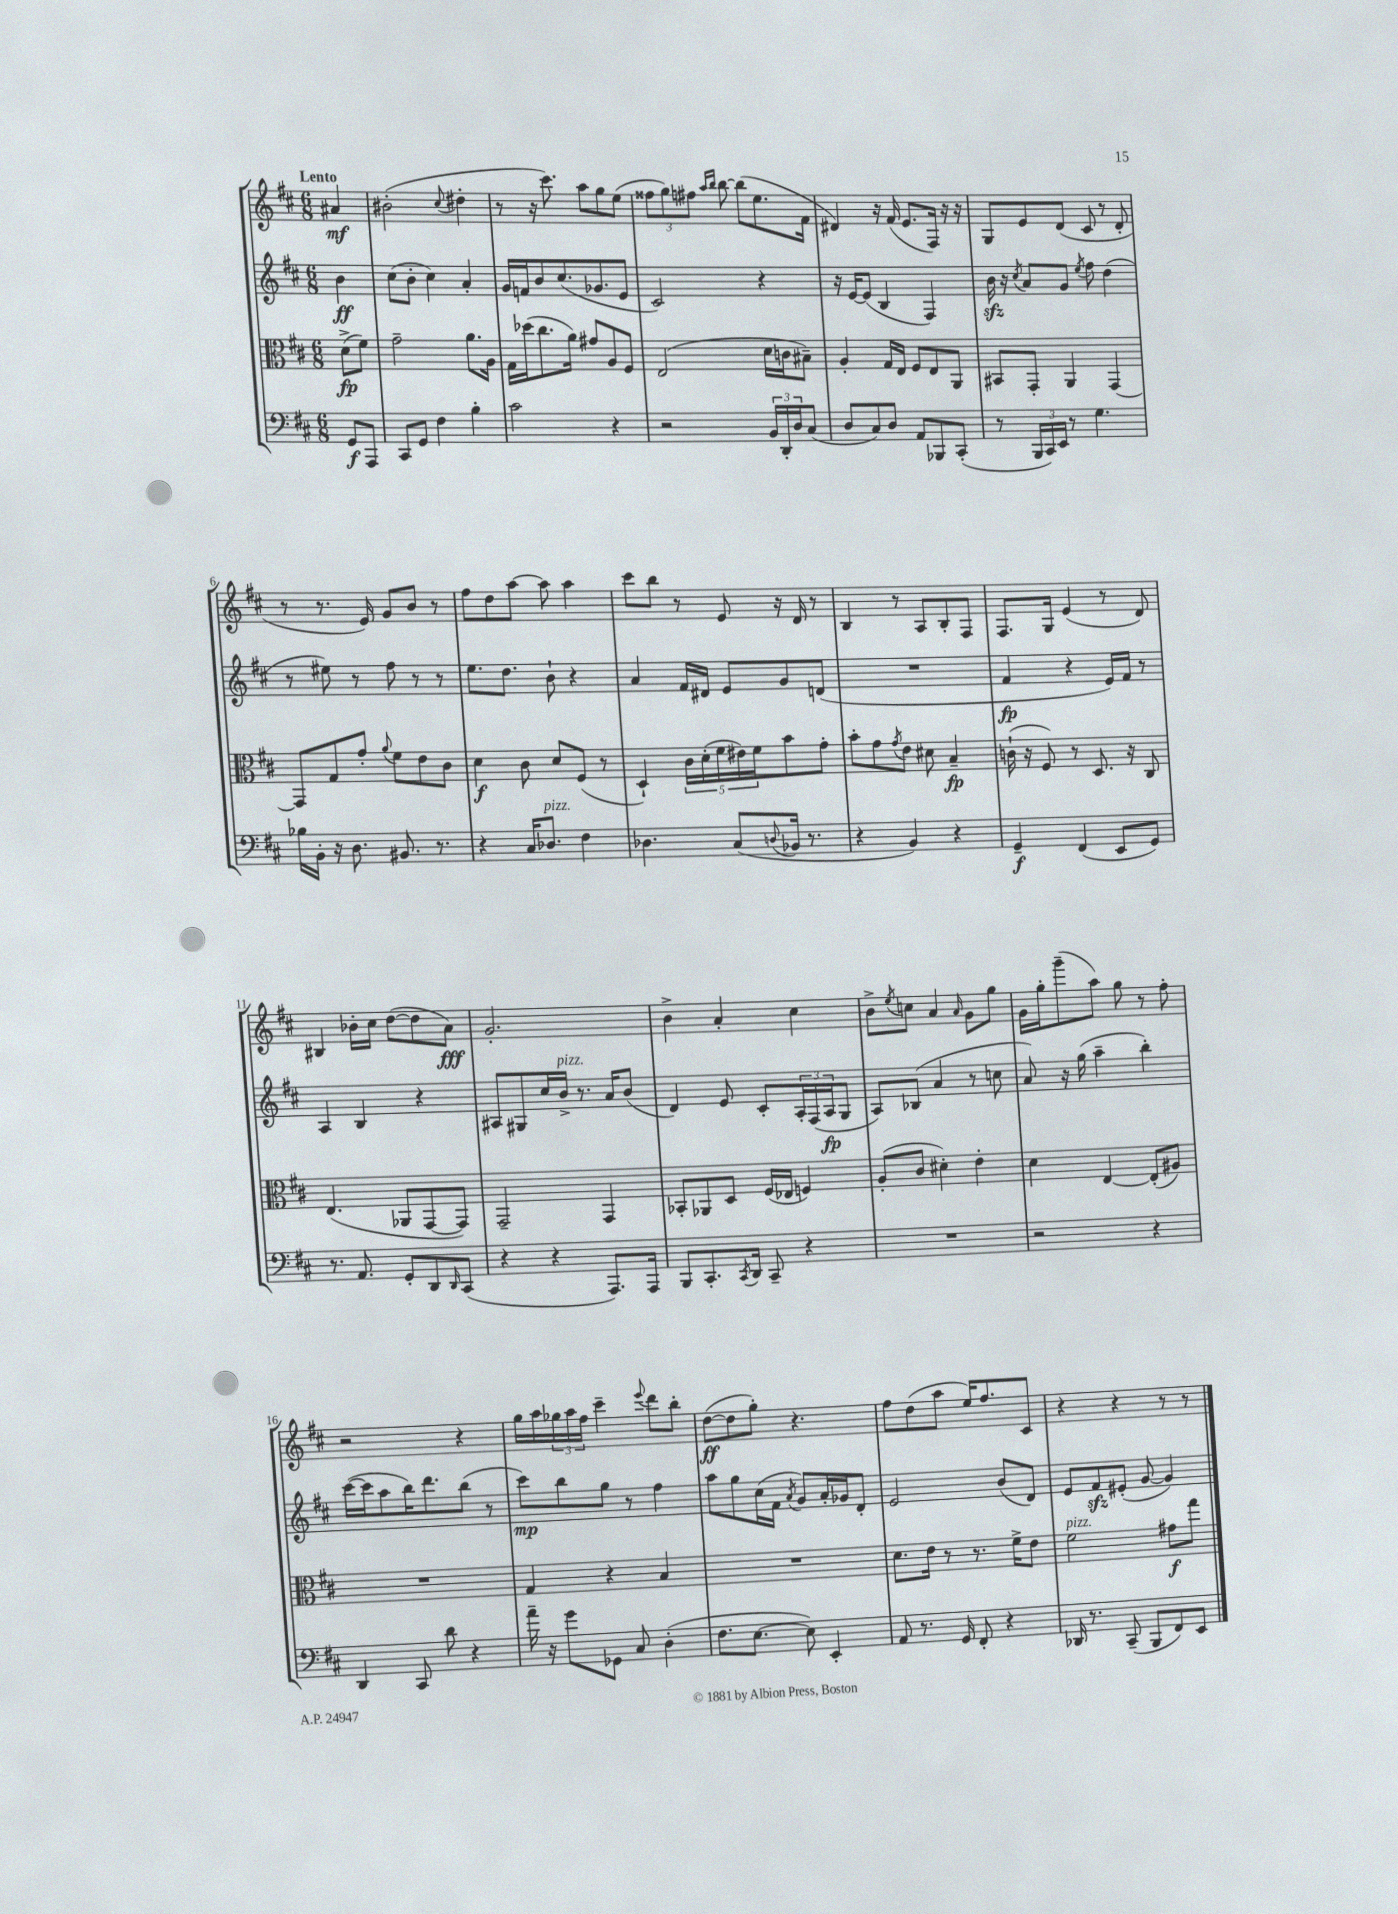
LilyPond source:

<<
\new StaffGroup <<
\new Staff = "s0" {
    \clef treble \key d \major \numericTimeSignature \time 6/8 \partial 4 \tempo "Lento"
    ais'4\mf |
    bis'2-.( \appoggiatura { cis''8 } dis''4-. |
    r8 r16 cis'''8.) a''8 g''8 e''8( |
    \tuplet 3/2 { fisis''8 g''8) fis''8 } \grace { a''16 b''16 } b''8~ b''8( e''8. fis'16 |
    dis'4) r16 fis'16( e'8. fis16) r16 r16 |
    g8 e'8 d'8( cis'8 r8 d'8-. |
    r8 r8. e'16) g'8 b'8 r8 |
    fis''8 d''8 a''8~ a''8 a''4 |
    cis'''8 b''8 r8 e'8 r16 d'16 r8 |
    b4 r8 a8 b8-. fis8 |
    fis8. g16 e'4( r8 d'8) |
    bis4 bes'16-. cis''16 d''8~( d''8 a'8\fff) |
    g'2.-. |
    b'4-> a'4-. cis''4 |
    b'8-> \acciaccatura { e''8 } c''8 a'4 \grace { a'16 } g'8 g''8 |
    g'16 g''16-. g'''8--( a''8) g''8 r8 fis''8-. |
    r2 r4 |
    g''16 a''16 \tuplet 3/2 { ges''16 a''16 fis''16 } cis'''4-- \appoggiatura { e'''8 } d'''8 b''8-. |
    d''8~\ff( d''8 g''8-.) r4. |
    fis''8 d''8( a''8 e''16) fis''8. cis'8 |
    r4 r4 r8 r8 \bar "|." |
}
\new Staff = "s1" {
    \clef treble \key d \major \numericTimeSignature \time 6/8 \partial 4
    b'4\ff |
    cis''8( b'8-. cis''4) a'4-. |
    g'16 f'16 b'8 cis''8.( ges'8. e'8 |
    cis'2) r4 |
    r16 e'16~ e'8( b4 fis4) |
    b'16\sfz r16 \acciaccatura { cis''8 } a'8 g'8 \acciaccatura { e''8 } fis''8 d''4( |
    r8 eis''8) r8 fis''8 r8 r8 |
    e''8. d''8. b'8-! r4 |
    a'4 fis'16 dis'16 e'8 g'8 d'8( |
    R2. |
    fis'4\fp r4 e'16) fis'16 r8 |
    a4 b4 r4 |
    ais8 gis8 cis''16 b'16->^\markup { \italic "pizz." } r8. a'16 b'8( |
    d'4) e'8 cis'8-. \tuplet 3/2 { a16-. fis16( a16\fp } g8 |
    a8) bes8( a'4 r8 c''8 |
    a'8) r16 g''16( a''4-- b''4-.) |
    cis'''16~( cis'''16 a''8 b''16) d'''8. b''8( r8 |
    cis'''8\mp) b''8 g''8 r8 fis''4 |
    a''8 g''8 cis''16( fis'16 \acciaccatura { a'8 } g'8) a'16-. ges'16 d'8-. |
    e'2 b'8( d'8) |
    e'8 fis'8\sfz eis'8-.( g'8~ g'4) \bar "|." |
}
\new Staff = "s2" {
    \clef alto \key d \major \numericTimeSignature \time 6/8 \partial 4
    d'8->\fp( fis'8) |
    g'2-- a'8. a16 |
    g16 des''16( cis''8. a'16) gis'8 a8 fis8 |
    e2( d'16 c'16 bis8--) |
    a4-. g16 e16 fis8 e8 a,8 |
    bis,8 g,8-. a,4 g,4~ |
    g,8 g8 g'8-. \appoggiatura { a'8 } fis'8 e'8 cis'8 |
    d'4\f cis'8 d'8 fis8( r8 |
    d4-!) \tuplet 5/4 { cis'16 d'16-.( fis'16 eis'16) fis'16 } b'8 g'8-. |
    b'8-. g'8 \acciaccatura { g'8 } e'8 dis'8 b4--\fp |
    c'16-!( r16 fis8) r8 d8. r16 cis8 |
    e4.( aes,8 g,8~ g,8) |
    g,2-- g,4 |
    bes,8-. aes,8 d8 fis16( ees16 f4) |
    a8-.( cis'8 dis'4-.) e'4-. |
    d'4 e4~ e8-.( ais8) |
    R2. |
    g4 r4 b4 |
    R2. |
    d'8. e'16 r8 r8. fis'16-> e'8 |
    fis'2^\markup { \italic "pizz." } gis'8\f g''8 \bar "|." |
}
\new Staff = "s3" {
    \clef bass \key d \major \numericTimeSignature \time 6/8 \partial 4
    g,8\f a,,8 |
    cis,8 g,8 fis4 b4-. |
    cis'2 r4 |
    r2 \tuplet 3/2 { b,16 d,16-. d16 } cis8( |
    d8 cis8) d8 a,8 bes,,8 cis,8-.( |
    r8 \tuplet 3/2 { b,,16 cis,16) e,16 } r8 g4. |
    bes16 b,16-. r16 d8. bis,8. r8. |
    r4 cis16 des8.^\markup { \italic "pizz." } fis4 |
    des4. cis8( \appoggiatura { d8 } bes,16 r8. |
    r4 b,4) r4 |
    g,4--\f fis,4( e,8 g,8) |
    r8. a,8. g,8-. d,8 \grace { d,16 } cis,8( |
    r4 r4 a,,8.) a,,16 |
    b,,8 cis,8.-. \acciaccatura { cis,8 } d,16 cis,8-- r4 |
    R2. |
    r2 r4 |
    d,4 cis,8 d'8 r4 |
    a'16-- r16 g'8 ges,8 cis8 d4-.( |
    fis8. e8.~ e8) e,4-. |
    a,8 r8. g,16 fis,8-. r4 |
    des,16 r8. cis,8--( b,,8 fis,8) e,8 \bar "|." |
}
>>
>>
